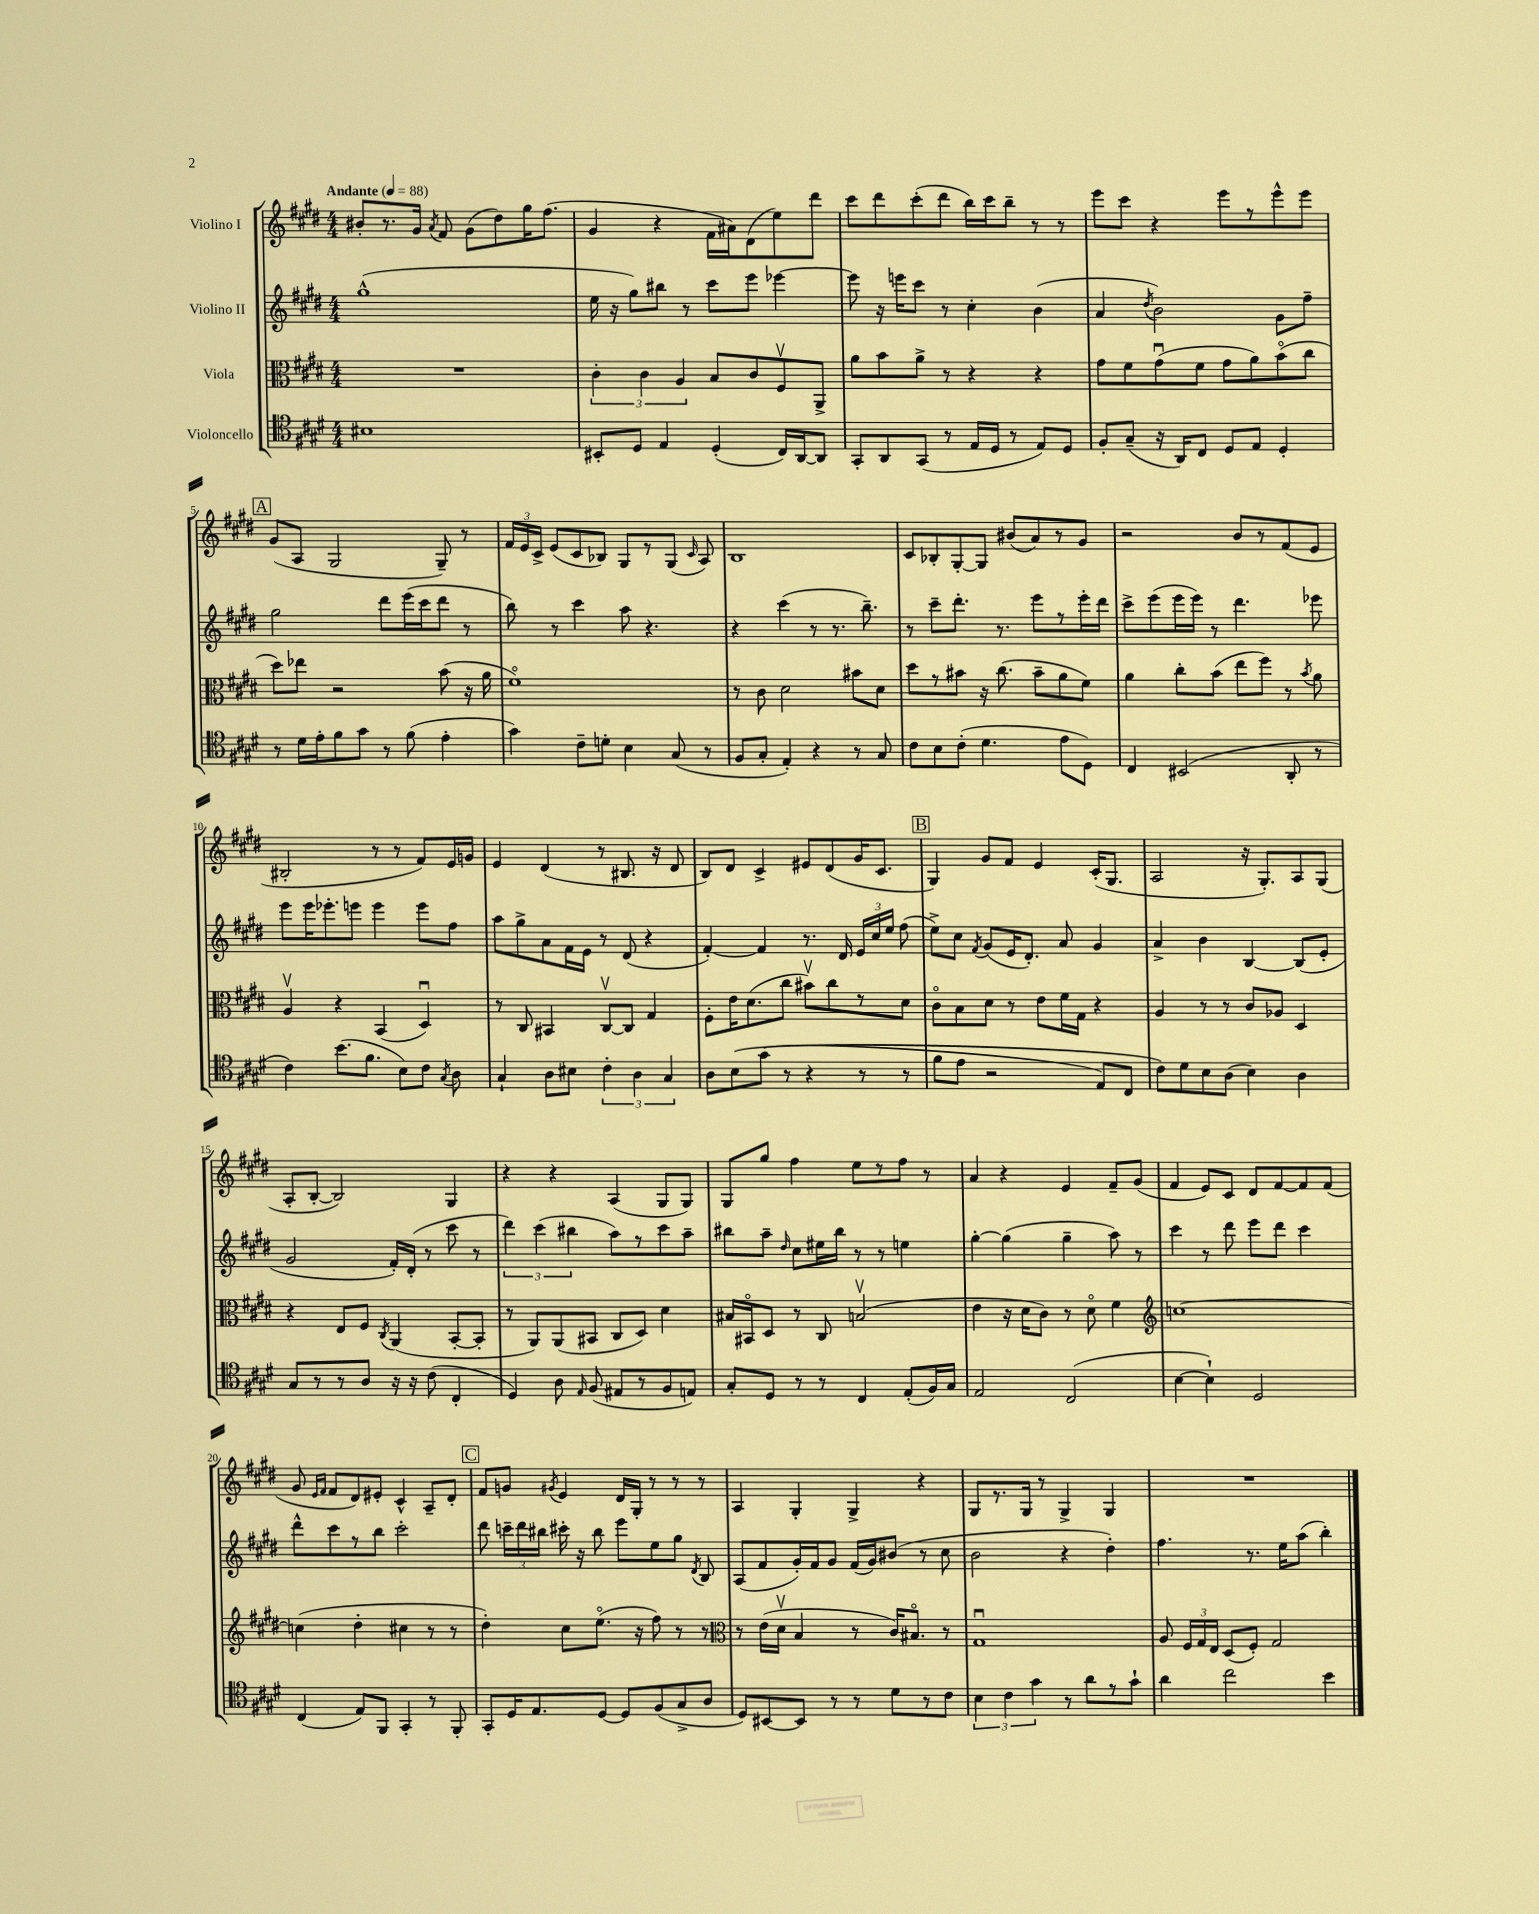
<<
\new StaffGroup <<
\new Staff = "s0" \with { instrumentName = "Violino I" } {
    \clef treble \key e \major \numericTimeSignature \time 4/4 \tempo "Andante" 4 = 88
    \autoBeamOff bis'8[-. r8. gis'16] \acciaccatura { a'8 } fis'8 gis'8[( dis''8) gis''16 fis''8.]( |
    gis'4 r4 fis'16[ ais'16) dis'8( e''8) dis'''8] |
    cis'''8[ dis'''8 cis'''8-.( dis'''8] b''16[) cis'''16 b''8]-- r8 r8 |
    e'''8[ cis'''8] r4 e'''8[ r8 e'''8-^ e'''8] |
    \mark \markup { \box "A" } gis'8[( a8] gis2 gis8--) r8 |
    \tuplet 3/2 { fis'16[ e'16 cis'16]-> } e'8[( cis'8 bes8]) gis8[ r8 gis8]( \grace { cis'16 } a8) |
    b1 |
    cis'8[ bes8-. gis8~-. gis8] bis'8[( a'8) r8 gis'8] |
    r2 b'8[ r8 fis'8( e'8] |
    bis2-. r8 r8 fis'8[) e'16 g'16] |
    e'4 dis'4( r8 bis8. r16 dis'8 |
    b8[) dis'8] cis'4-> eis'8[ dis'8( gis'16 cis'8.] |
    \mark \markup { \box "B" } gis4) gis'8[ fis'8] e'4 cis'16[-.( gis8.] |
    a2 r16 gis8.[-.) a8 gis8]( |
    a8[-. b8]~-. b2) gis4 |
    r4 r4 a4( gis8[ gis8]) |
    gis8[ gis''8] fis''4 e''8[ r8 fis''8] r8 |
    a'4 r4 e'4 fis'8[-- gis'8]( |
    fis'4 e'8[) cis'8] dis'8[ fis'8~ fis'8 fis'8]( |
    gis'8 \grace { e'16[ fis'16] } fis'8[ dis'8) eis'8]-. cis'4-^ a8[-- dis'8]-. |
    \mark \markup { \box "C" } fis'8[ g'8] \acciaccatura { gis'8 } e'4 dis'16[ gis16]-. r8 r8 r8 |
    a4 gis4-. gis4-> r4 |
    gis8[ r8. gis16] r8 gis4-> gis4 |
    R1 \bar "|." |
}
\new Staff = "s1" \with { instrumentName = "Violino II" } {
    \clef treble \key e \major \numericTimeSignature \time 4/4
    \autoBeamOff gis''1-^( |
    e''16 r16 gis''8[) bis''8] r8 cis'''8[ e'''8] ees'''4~ |
    ees'''8 r16 e'''16[ cis'''8] r8 cis''4-. b'4( |
    a'4 \acciaccatura { dis''8 } b'2) gis'8[ fis''8]-- |
    \mark \markup { \box "A" } gis''2 dis'''8[ e'''16( cis'''16 dis'''8] r8 |
    b''8) r8 cis'''4 a''8 r4. |
    r4 cis'''4( r8 r8. b''8.--) |
    r8 cis'''8[-- dis'''8.]-. r8. e'''8[ r8 e'''16-. dis'''16] |
    cis'''8[-> e'''8( e'''16 e'''16]) r8 dis'''4. ees'''8 |
    e'''8[ e'''16 ees'''8.-. e'''8] e'''4 e'''8[ fis''8] |
    a''8[ gis''8-> a'8 fis'16 e'16] r8 dis'8( r4 |
    fis'4~-.) fis'4 r8. dis'16 \tuplet 3/2 { e'16[ cis''16 e''16] } fis''8( |
    \mark \markup { \box "B" } e''8[->) cis''8] \acciaccatura { fis'8 } gis'8[( e'16 dis'8.]-.) a'8 gis'4 |
    a'4-> b'4 b4~ b8[( e'8]-. |
    gis'2 fis'16[-.) dis'16]-.( r8 cis'''8 r8 |
    \tuplet 3/2 { dis'''4) cis'''4( bis''4 } a''8[) r8 cis'''8 a''8]-- |
    bis''8[ a''8]-- \grace { dis''16 } cis''8[ eis''16 bis''16] r8 r8 e''4 |
    gis''4~-. gis''4( gis''4-- a''8) r8 |
    cis'''4 r8 dis'''8 e'''8[ dis'''8] cis'''4 |
    dis'''8[-^ cis'''8 r8 b''8] cis'''2-. |
    \mark \markup { \box "C" } dis'''8 \tuplet 3/2 { c'''16[-- dis'''16 bis''16] } cis'''16-. r16 bis''8 e'''8[ e''8 gis''8] \acciaccatura { dis'8 } b8 |
    a8[( fis'8 gis'16-.) fis'16 gis'8] fis'16[( gis'16) bis'8]( r8 cis''8 |
    b'2 r4 dis''4-.) |
    fis''4. r8. e''16[ a''8]( b''4-.) \bar "|." |
}
\new Staff = "s2" \with { instrumentName = "Viola" } {
    \clef alto \key e \major \numericTimeSignature \time 4/4
    \autoBeamOff R1 |
    \tuplet 3/2 { cis'4-. cis'4 a4 } b8[ cis'8 fis8\upbow a,8]-> |
    a'8[ b'8 a'8]-> r8 r4 r4 |
    gis'8[ fis'8 gis'8\downbow( fis'8] gis'8[ a'8) b'8\flageolet( cis''8] |
    \mark \markup { \box "A" } dis''8[) ees''8] r2 b'8( r16 a'16 |
    fis'1\flageolet) |
    r8 cis'8 dis'2 bis'8[ dis'8] |
    dis''8[ r8 bis'8] r16 cis''8.( bis'8[-- a'8 fis'8]) |
    a'4 cis''8[-. b'8]( e''8[ fis''8]) r8 \acciaccatura { b'8 } a'8 |
    a4\upbow r4 b,4( dis4\downbow) |
    r8 cis8 bis,4 cis8[~\upbow cis8] gis4 |
    fis8[-. e'16 dis'8.( cis''8] bis'8[\upbow) cis''8 r8 dis'8] |
    \mark \markup { \box "B" } cis'8[\flageolet b8 dis'8] r8 e'8[ fis'16 gis16] r4 |
    a4 r8 r8 cis'8[ aes8] dis4 |
    r4 e8[ fis8] \acciaccatura { cis8 } a,4( b,8[~-. b,8]-. |
    r8 a,8[) a,8( bis,8] cis8[ dis8]) dis'4 |
    bis16[ bis,16\flageolet dis8] r8 cis8 b2\upbow( |
    e'4 r16 dis'16[ cis'8]) r8 dis'8\flageolet fis'4 |
    \clef treble c''1~ |
    c''4( dis''4-. cis''4 r8 r8 |
    \mark \markup { \box "C" } dis''4-.) cis''8[ e''8.]\flageolet( r16 fis''8) r8 r8 |
    \clef alto r8 e'16[( dis'16]\upbow b4 r8 cis'16[) bis8.]\flageolet r8 |
    gis1\downbow |
    a8 \tuplet 3/2 { fis16[ gis16 e16] } dis8[( fis8]-.) gis2 \bar "|." |
}
\new Staff = "s3" \with { instrumentName = "Violoncello" } {
    \clef tenor \key e \major \numericTimeSignature \time 4/4
    \autoBeamOff bis1 |
    bis,8[-. dis8] e4 dis4-.( cis16[) a,16~ a,8] |
    gis,8[-. a,8 gis,8]( r8 e16[ dis16] r8 e8[) dis8] |
    fis8[-. gis8]--( r16 a,16[) cis8] dis8[ e8] dis4-. |
    \mark \markup { \box "A" } r8 dis'16[ e'16-. fis'8 gis'8] r8 fis'8( e'4-. |
    gis'4) cis'8[-- d'8]-. b4 gis8( r8 |
    fis8[ gis8]-. e4-.) r4 r8 gis8 |
    cis'8[ b8 cis'8]-.( dis'4. e'8[ dis8]) |
    cis4 bis,2( a,8-. r8 |
    cis'4) b'8.[( fis'8.] b8[) cis'8] \acciaccatura { gis8 } a8 |
    gis4-! a8[ bis8] \tuplet 3/2 { cis'4-. a4 gis4 } |
    a8[ b8\( gis'8]( r8 r4 r8 r8 |
    \mark \markup { \box "B" } fis'8[ e'8] r2 e8[) cis8] |
    cis'8[\) dis'8 b8 a8]( b4) a4 |
    gis8[ r8 r8 a8] r16 r16 cis'8( cis4-. |
    dis4) a8 \grace { e16 } fis8( eis8[ r8 fis8 e8]) |
    gis8[-. dis8] r8 r8 cis4 e8[-.( fis16) gis16] |
    e2 cis2( |
    b4~ b4-!) dis2 |
    cis4( e8[) fis,8] gis,4-. r8 fis,8-. |
    \mark \markup { \box "C" } gis,8[-. dis16 e8. dis8]~ dis8[ fis8( gis8-> a8] |
    dis8[) bis,8~ bis,8] r8 r8 dis'8[ r8 cis'8] |
    \tuplet 3/2 { b4 cis'4 gis'4 } r8 a'8[ r8 gis'8]-! |
    a'4 cis''2 b'4 \bar "|." |
}
>>
>>
